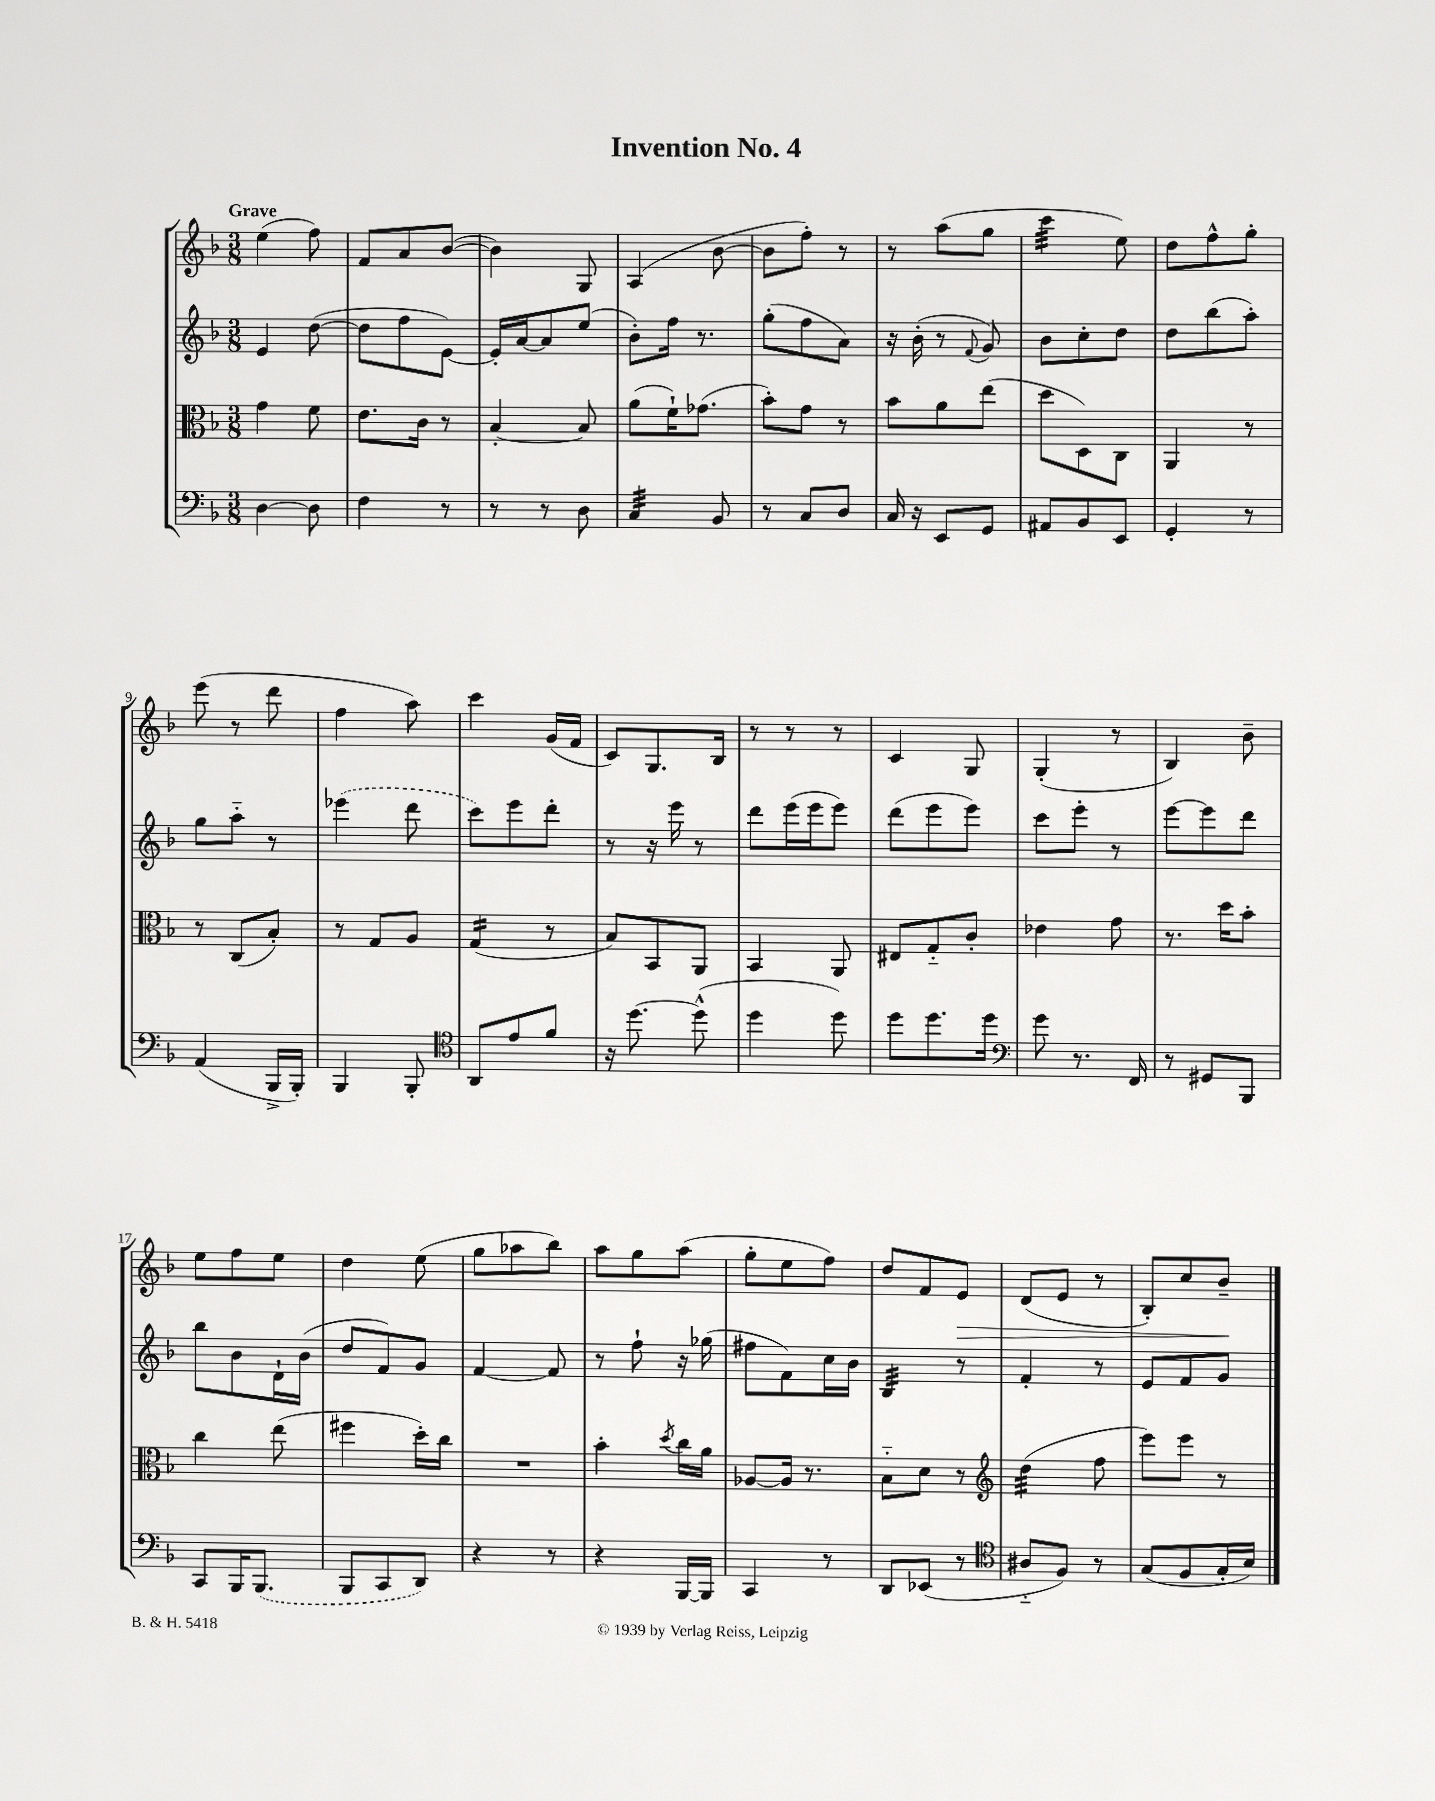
\header { title = "Invention No. 4" }
<<
\new StaffGroup <<
\new Staff = "s0" {
    \clef treble \key f \major \numericTimeSignature \time 3/8 \tempo "Grave"
    e''4( f''8) |
    f'8 a'8 bes'8~( |
    bes'4) g8 |
    a4( bes'8~ |
    bes'8 f''8-.) r8 |
    r8 a''8( g''8 |
    c'''4:32 e''8) |
    d''8 f''8-^ g''8-. |
    e'''8( r8 d'''8 |
    f''4 a''8) |
    c'''4 g'16( f'16 |
    c'8) g8. bes16 |
    r8 r8 r8 |
    c'4 g8 |
    g4-.( r8 |
    bes4) bes'8-- |
    e''8 f''8 e''8 |
    d''4 e''8( |
    g''8 aes''8 bes''8) |
    a''8 g''8 a''8( |
    g''8-. e''8 f''8) |
    d''8 f'8 e'8\> |
    d'8( e'8 r8 |
    bes8-.) c''8 bes'8--\! \bar "|." |
}
\new Staff = "s1" {
    \clef treble \key f \major \numericTimeSignature \time 3/8
    e'4 d''8~( |
    d''8 f''8 e'8~) |
    e'16-. a'16~ a'8 e''8( |
    bes'8-.) f''16 r8. |
    g''8-.( f''8 a'8) |
    r16 bes'16-.( r8 \appoggiatura { f'8 } g'8) |
    bes'8 c''8-. d''8 |
    d''8 bes''8( a''8-.) |
    g''8 a''8-_ r8 |
    \once \slurDashed ees'''4( d'''8 |
    c'''8) e'''8 d'''8-. |
    r8 r16 e'''16 r8 |
    d'''8 e'''16( e'''16 e'''8) |
    d'''8( e'''8 e'''8) |
    c'''8 e'''8-. r8 |
    e'''8~ e'''8 d'''8 |
    bes''8 bes'8 d'16-! bes'16( |
    d''8 f'8) g'8 |
    f'4~ f'8 |
    r8 f''8-! r16 ges''16( |
    fis''8 f'8) c''16 bes'16 |
    bes4:32 r8 |
    f'4-. r8 |
    e'8 f'8 g'8 \bar "|." |
}
\new Staff = "s2" {
    \clef alto \key f \major \numericTimeSignature \time 3/8
    g'4 f'8 |
    e'8. c'16 r8 |
    bes4~-. bes8 |
    a'8( f'16-!) ges'8.( |
    bes'8-.) g'8 r8 |
    bes'8 a'8 e''8( |
    d''8 d8) c8 |
    a,4 r8 |
    r8 c8( bes8-.) |
    r8 g8 a8 |
    g4:16( r8 |
    bes8) bes,8 a,8 |
    bes,4 a,8 |
    eis8 g8-_ c'8-. |
    ees'4 g'8 |
    r8. d''16 bes'8-. |
    c''4 e''8( |
    fis''4 d''16-.) c''16 |
    R4. |
    bes'4-. \acciaccatura { d''8 } c''16 a'16 |
    aes8~ aes16 r8. |
    bes8-_ d'8 r8 |
    \clef treble d''4:32( f''8 |
    e'''8) e'''8 r8 \bar "|." |
}
\new Staff = "s3" {
    \clef bass \key f \major \numericTimeSignature \time 3/8
    d4~ d8 |
    f4 r8 |
    r8 r8 d8 |
    c4:32 bes,8 |
    r8 c8 d8 |
    c16 r16 e,8 g,8 |
    ais,8 bes,8 e,8 |
    g,4-. r8 |
    a,4( bes,,16-> bes,,16-.) |
    bes,,4 bes,,8-. |
    \clef tenor a,8 e'8 f'8 |
    r16 d''8.~ d''8-^( |
    d''4 d''8) |
    d''8 d''8. d''16 |
    \clef bass g'8 r8. f,16 |
    r8 gis,8 bes,,8 |
    c,8 bes,,16 \once \slurDashed bes,,8.( |
    bes,,8 c,8 d,8) |
    r4 r8 |
    r4 bes,,16~ bes,,16 |
    c,4 r8 |
    d,8 ees,8( r8 |
    \clef tenor ais8-_ f8) r8 |
    g8( f8 g16-. bes16) \bar "|." |
}
>>
>>
